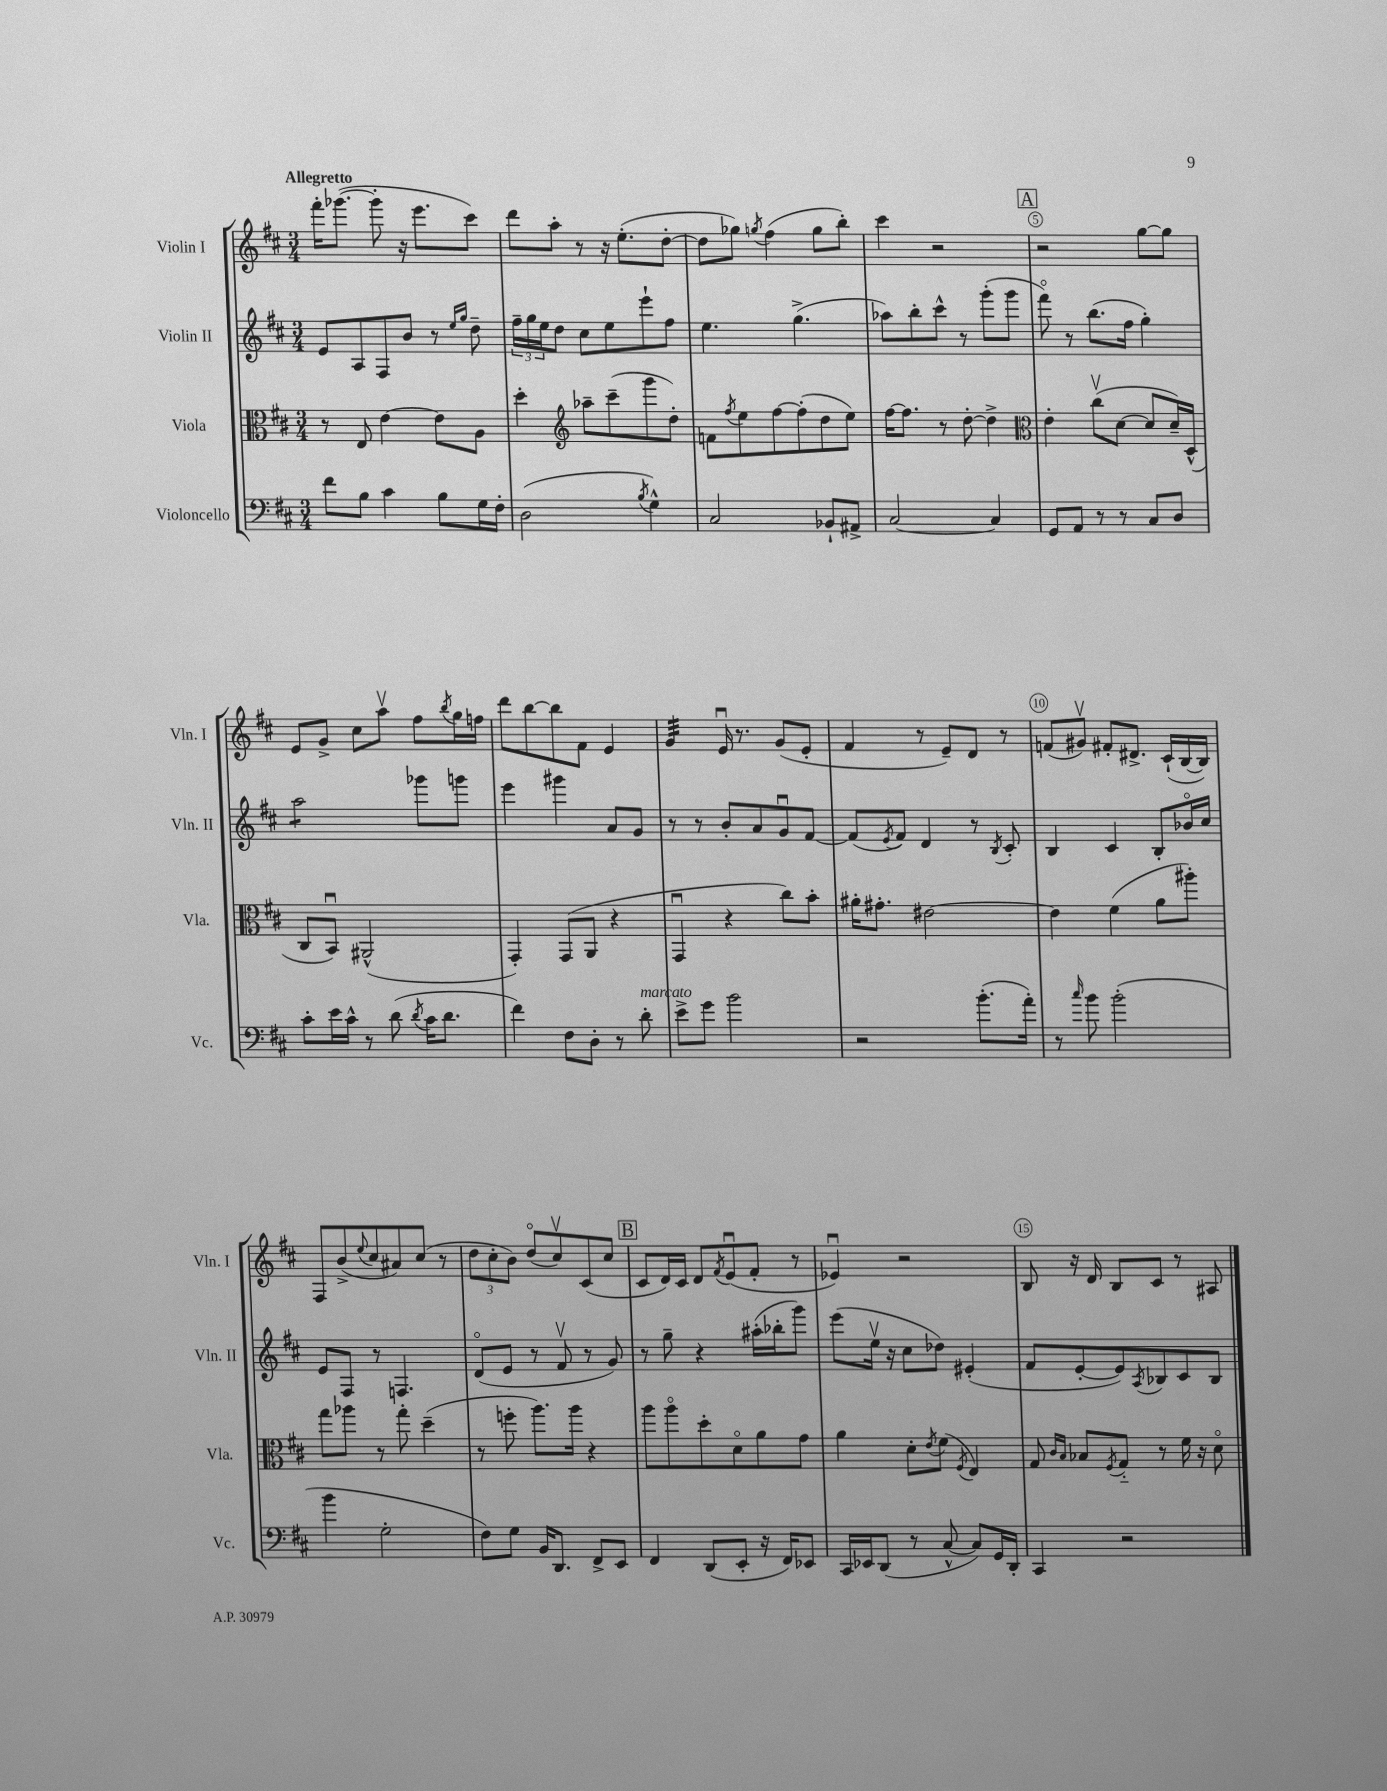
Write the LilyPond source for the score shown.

<<
\new StaffGroup <<
\new Staff = "s0" \with { instrumentName = "Violin I" shortInstrumentName = "Vln. I" } {
    \clef treble \key d \major \numericTimeSignature \time 3/4 \tempo "Allegretto"
    fis'''16-. ges'''8.~( ges'''8-. r16 e'''8. cis'''8) |
    d'''8 a''8-. r8 r16 e''8.-.( d''8~-. |
    d''8 ges''8) \acciaccatura { g''8 } fis''4( g''8 b''8-.) |
    cis'''4 r2 |
    \mark \markup { \box "A" } r2 g''8~ g''8 |
    e'8 g'8-> cis''8 a''8\upbow fis''8 \acciaccatura { b''8 } g''16 f''16 |
    d'''8 b''8~ b''8 fis'8 e'4 |
    g'4:32 e'16\downbow r8. g'8( e'8-. |
    fis'4 r8 e'8--) d'8 r8 |
    f'8( gis'8\upbow) fis'8-. dis'8.-> cis'16-!( b16~ b16) |
    fis8 b'8->( \appoggiatura { e''8 } cis''8 ais'8) cis''8( r8 |
    \tuplet 3/2 { d''8 cis''8-. b'8) } d''8\flageolet( cis''8\upbow) cis'8( cis''8 |
    \mark \markup { \box "B" } cis'8 d'16) cis'16 d'8 \acciaccatura { fis'8 } e'8\downbow( fis'8-. r8 |
    ees'4\downbow) r2 |
    b8 r16 d'16 b8 cis'8 r8 ais8 \bar "|." |
}
\new Staff = "s1" \with { instrumentName = "Violin II" shortInstrumentName = "Vln. II" } {
    \clef treble \key d \major \numericTimeSignature \time 3/4
    e'8 a8 fis8 b'8 r8 \grace { e''16 g''16 } d''8-- |
    \tuplet 3/2 { fis''16-- g''16 e''16 } d''8 cis''8 e''8 e'''8-! fis''8 |
    e''4. g''4.->( |
    aes''8) b''8-. cis'''8-^ r8 g'''8-.( g'''8 |
    \mark \markup { \box "A" } fis'''8\flageolet) r8 b''8.( fis''16 g''4-.) |
    a''2:8 ges'''8 g'''8 |
    e'''4 gis'''4 a'8 g'8 |
    r8 r8 b'8-. a'8 g'8\downbow fis'8~ |
    fis'8( \acciaccatura { e'8 } fis'8) d'4 r8 \acciaccatura { b8 } cis'8-. |
    b4 cis'4 b8-. bes'16\flageolet cis''16 |
    e'8 fis8 r8 f4. |
    d'8\flageolet( e'8 r8 fis'8\upbow r8 g'8) |
    \mark \markup { \box "B" } r8 g''8-- r4 ais''16-.( bes''16-. g'''8) |
    e'''8( e''16\upbow r16 cis''8 des''8) eis'4-.( |
    fis'8 e'8~-. e'8) \acciaccatura { a8 } bes8 cis'8 bes8 \bar "|." |
}
\new Staff = "s2" \with { instrumentName = "Viola" shortInstrumentName = "Vla." } {
    \clef alto \key d \major \numericTimeSignature \time 3/4
    r8 e8 e'4~ e'8 a8 |
    d''4-. \clef treble aes''8-- cis'''8--( g'''8 d''8-.) |
    f'8 \acciaccatura { fis''8 } e''8 fis''8~ fis''8-.( d''8 e''8) |
    fis''16~ fis''8. r8 d''8~-. d''4-> |
    \mark \markup { \box "A" } \clef alto e'4-. cis''8\upbow( d'8~ d'8 d'16--) d16-^( |
    cis8 b,8\downbow) ais,2-^( |
    g,4-.) g,8( a,8 r4 |
    g,4\downbow r4 cis''8) b'8-. |
    ais'16-. gis'8.-. eis'2~ |
    eis'4 fis'4( a'8 ais''8-.) |
    g''8 aes''8 r8 g''8-. d''4--( |
    r8 f''8-. a''8.) a''16 r4 |
    \mark \markup { \box "B" } a''8 a''8\flageolet d''8-. d'8\flageolet a'8 g'8 |
    a'4 d'8-. \acciaccatura { e'8 } fis'8( \acciaccatura { fis8 } e4) |
    g8 \grace { cis'16 b16 } bes8 \acciaccatura { fis8 } g8-_ r8 fis'16 r16 d'8\flageolet \bar "|." |
}
\new Staff = "s3" \with { instrumentName = "Violoncello" shortInstrumentName = "Vc." } {
    \clef bass \key d \major \numericTimeSignature \time 3/4
    fis'8 b8 cis'4 b8 g16 fis16-. |
    d2( \acciaccatura { b8 } g4-^) |
    cis2 bes,8-! ais,8-> |
    cis2~ cis4 |
    \mark \markup { \box "A" } g,8 a,8 r8 r8 cis8 d8 |
    cis'8-. e'16 cis'16-^ r8 d'8( \acciaccatura { d'8 } cis'16 d'8. |
    fis'4) fis8 d8-. r8 d'8-.^\markup { \italic "marcato" } |
    e'8-> g'8 b'2 |
    r2 b'8.-.( a'16-.) |
    r8 \grace { cis''16 } b'8 b'2-.( |
    b'4 g2-. |
    fis8) g8 b,16 d,8. fis,8-> e,8 |
    \mark \markup { \box "B" } fis,4 d,8( e,8-. r16 fis,16) ees,8 |
    cis,16 ees,16 d,8( r8 cis8~-^ cis8) g,16 d,16-. |
    cis,4 r2 \bar "|." |
}
>>
>>
\layout { \context { \Score \override BarNumber.break-visibility = ##(#f #t #t) barNumberVisibility = #(every-nth-bar-number-visible 5) \override BarNumber.stencil = #(make-stencil-circler 0.1 0.3 ly:text-interface::print) } }
